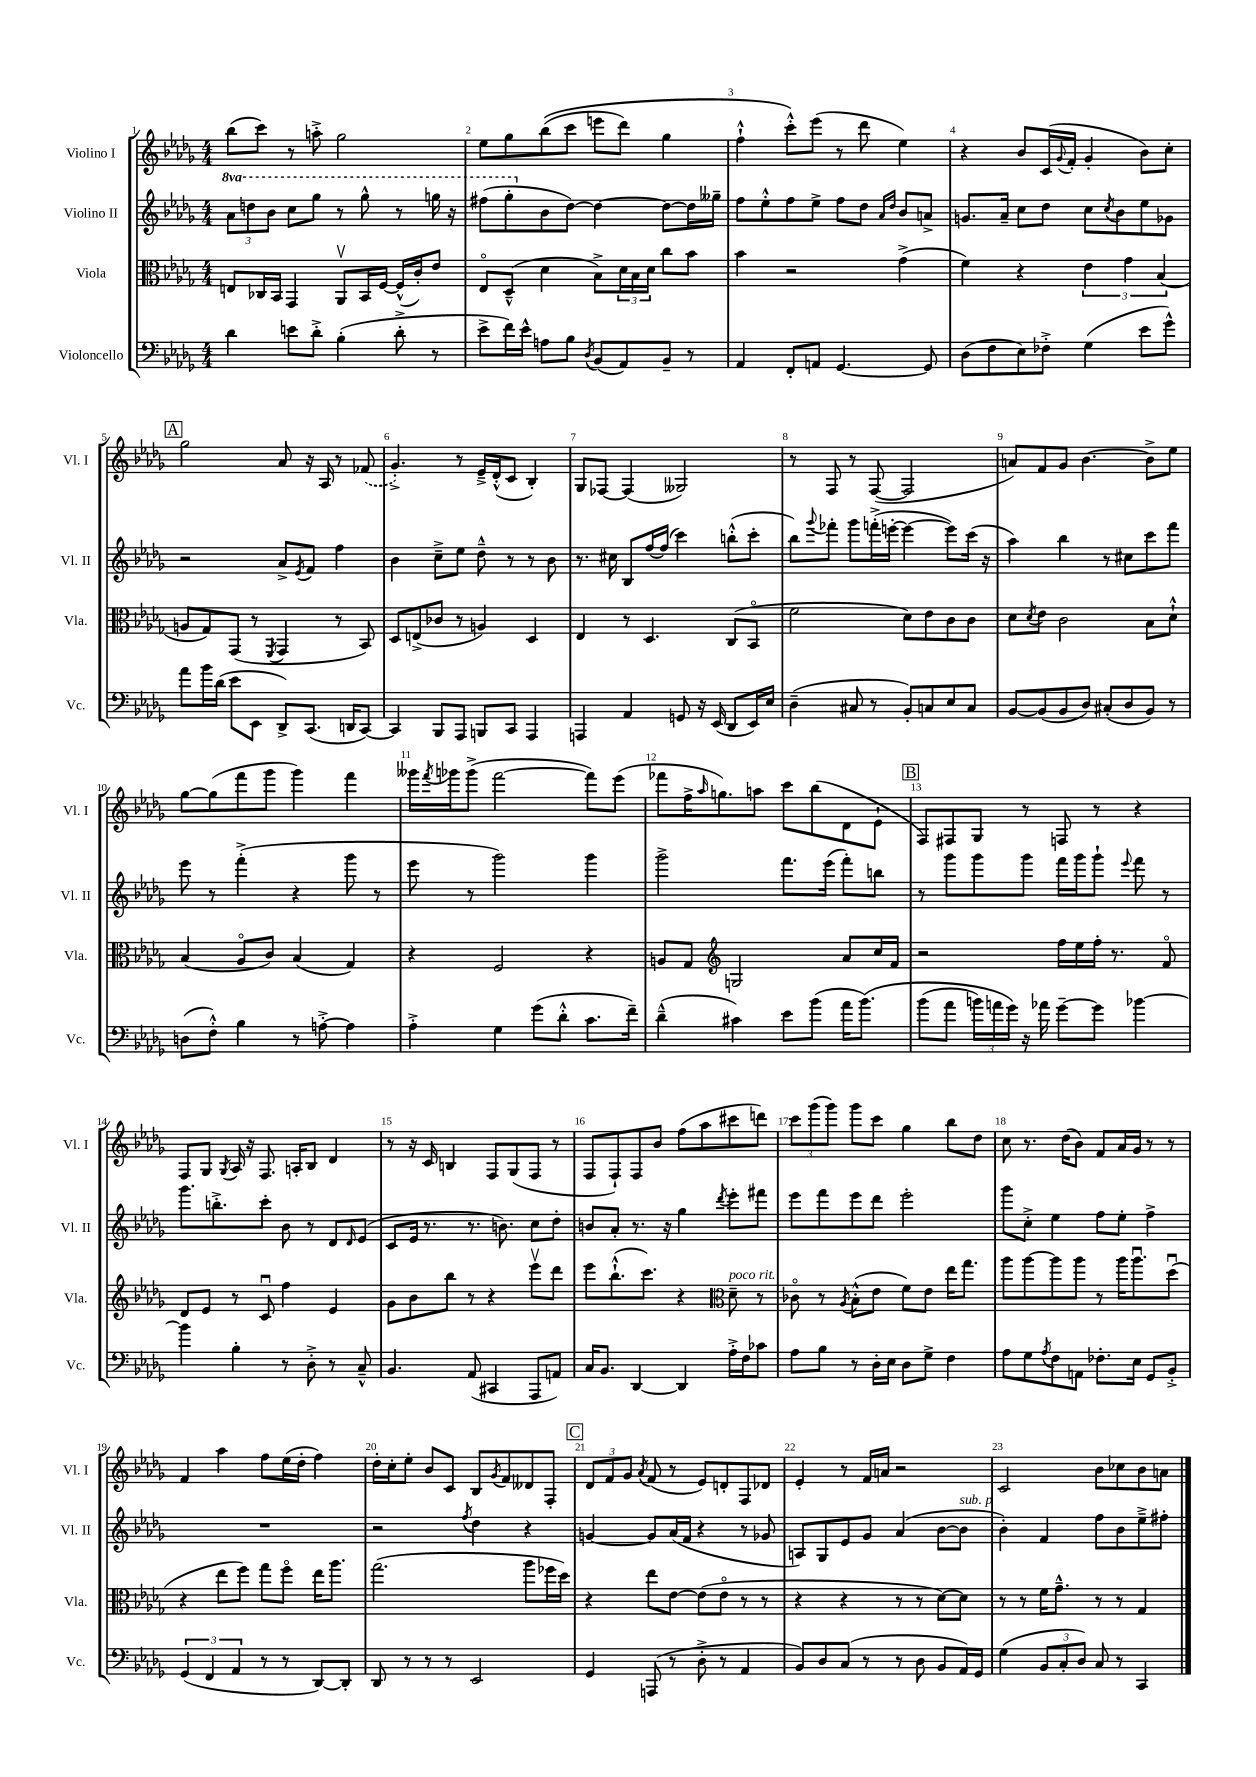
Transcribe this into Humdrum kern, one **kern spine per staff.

**kern	**kern	**kern	**kern
*staff4	*staff3	*staff2	*staff1
*clefF4	*clefC3	*clefG2	*clefG2
*k[b-e-a-d-g-]	*k[b-e-a-d-g-]	*k[b-e-a-d-g-]	*k[b-e-a-d-g-]
*M4/4	*M4/4	*M4/4	*M4/4
4d-	8E	12aa-	(8bb-
.	.	12ddd	.
.	16C-	.	8ccc)
.	.	12bb-	.
.	16BB-	.	.
8e	4GG-	8ccc	8r
8d-'^	.	8ggg-	8aa'^
(4B-'	8AA-v	8r	2gg-
.	16BB-	8ggg-^^	.
.	[16F	.	.
8d-'^	(16F^^]	8r	.
.	16c')	.	.
8r	8e-	16ggg	.
.	.	16r	.
=	=	=	=
8e-^	8E-o	(8fff#	8ee-
16f)	(8D-~^^	8ggg-'	8gg-
16e-^^	.	.	.
8A	4d-	8b-	&((8bb-
8B-	.	[8dd-)	8ccc
8qD-	.	.	.
(8BB-	8B-^)	4dd-_	8eee
8AA-)	24d-	.	8ddd-)
.	24B-	.	.
.	24d-	.	.
8BB-~	8cc	8dd-_	4gg-
8r	8b-	16dd-]	.
.	.	16gg--~	.
=	=	=	=
4AA-	4b-	8ff	4ff`^^
.	.	8ee-'^^	.
8FF'	2r	8ff	8ccc'^^&)
8AA	.	8ee-^	(8eee-
[4.GG-	.	8ff	8r
.	.	8dd-	8ddd-
.	.	16qqa-	.
.	.	16qqdd-	.
.	(4g-^	8b-	4ee-)
8GG-]	.	8a^	.
=	=	=	=
(8D-	4f)	8.g	4r
8F	.	.	.
.	.	16a-~	.
8E-)	4r	8cc	8b-
8F-'^	.	8dd-	(16c
.	.	.	8qqg-
.	.	.	16f'
(4G-	6e-	8cc	4g-'
.	.	8qcc	.
.	.	8b-	.
.	6g-	.	.
8e-	.	8ee-	8b-)
.	(6B-	.	.
8g-^^)	.	8g-	8cc'
=	=	=	=
8a-	8A	2r	2gg-
16b-	8G-)	.	.
(16d-	.	.	.
8e-	(8GG-	.	.
8EE-	8r	.	.
.	8qFF	.	.
8DD-^)	4GG-	8a-^	8a-
.	.	8qe-	.
(8.CC	.	8f	16r
.	.	.	16A-
.	8r	4ff	8r
16DD	.	.	.
[8CC)	8BB-)	.	(8f-
=	=	=	=
4CC]	8D-	4b-	4.g-'^)
.	(8E^	.	.
8BBB-	8c-	8cc~^	.
8AAA-	8r	8ee-	8r
8BBB	4A)	8dd-~^^	16e-~^
.	.	.	(16d-'^^
8CC	.	8r	8c
4AAA-	4D-	8r	4B-')
.	.	8b-	.
=	=	=	=
4AAA	4E-	8.r	8G-
.	.	.	[8F-
.	.	16cc#	.
4AA-	8r	8B-	(4F-]
.	4.D-	[16ff	.
.	.	(16ff]	.
8GG	.	4ccc)	2G--)
16r	.	.	.
(16EE-	.	.	.
8DD-	(8C	(8bb'^^	.
16EE-)	8BB-o	8ccc'	.
16E-	.	.	.
=	=	=	=
(4D-~	2f	8bb-)	8r
.	.	8qqggg-	.
.	.	8fff-'	8F
8C#	.	8ggg-	8r
8r	.	(16fff'^	([8F
.	.	[16eee'	.
8BB-')	8d-)	4eee_	2F]
8C	8e-	.	.
8E-	8c	8eee])	.
8C	8c	(16ccc	.
.	.	16r	.
=	=	=	=
[8BB-	8d-	4aa-)	8a)
.	8qd-	.	.
(8BB-]	8e-	.	8f
8BB-	2c	4bb-	8g-
8D-)	.	.	[4.b-
(8C#'	.	8r	.
8D-	.	8cc#	.
8BB-)	8B-	8ccc	8b-^]
8r	8d-`^^	8fff	8ee-
=	=	=	=
(8D	(4B-	8eee-	[8gg-
8F'^^)	.	8r	(8gg-]
4B-	8A-o	(4fff'^	8fff
.	8c)	.	8ggg-
8r	(4B-	4r	4ggg-)
[8A'^	.	.	.
4A]	4G-)	8ggg-	4fff
.	.	8r	.
=	=	=	=
4A-'^	4r	8eee-	16ggg--
.	.	.	8qfff
.	.	.	16ggg-
.	.	8r	(8ggg-^
4G-	2F	2ggg-)	[2fff
(8g-	.	.	.
8d-'^^	.	.	.
8.c	4r	4ggg-	8fff])
.	.	.	(8eee-
16f~)	.	.	.
=	=	=	=
(4d-~^^	8A	2ggg-^	8fff-
.	8G-	.	16ff^
.	.	.	16qqaa-
.	.	.	8.gg)
*	*clefG2	*	*
4c#)	2G	.	.
.	.	.	8aa
8e-	.	8.fff	8ccc
(8b-	.	.	(8bb-
.	.	(16eee-	.
16a-	8a-	8fff')	8d-
&(8.b-)	.	.	.
.	16cc	8bb	8e-`
.	16f	.	.
=	=	=	=
(8b-	2r	8r	8F)
8a-	.	8ggg-	8F#
24b)	.	8ggg-	8G-
24a	.	.	.
24g-&)	.	.	.
16r	.	8ggg-	8r
16a-	.	.	.
[8g-~	16ff	16fff	8F
.	16ee-	16ggg-	.
8g-]	16ff'	8ggg-`	8r
.	8.r	.	.
.	.	8qqeee-	.
[4b-	.	8fff	4r
.	8fo	8r	.
=	=	=	=
4b-]	8d-	8.ggg-	8F
.	8e-	.	8G-
.	.	8.bb'^	.
.	.	.	8qG-
4B-'	8r	.	16A-
.	.	.	16r
.	8cu	8ccc'	8.F
8r	4ff	8b-	.
.	.	.	16A'
8D-'^	.	8r	8B-
8r	4e-	8d-	4d-
.	.	16qqd-	.
8C~^^	.	(8e-	.
=	=	=	=
4.BB-	8g-	8c	8r
.	8b-	16e-	16r
.	.	8.r	16c
.	8bb-	.	4B
(8AA-	8r	8.r	.
4CC#	4r	.	8F
.	.	8.b)	.
.	.	.	(8G-
8AAA-	8eee-v	8cc	8F
8AA)	8ddd-	8dd-'	8r
=	=	=	=
16C	8eee-	8b	8F
8.BB-	.	.	.
.	(8.bb-`^^	8a-'	8F`)
[4DD-	.	8.r	8F
.	8.ccc)	.	.
.	.	.	8b-
.	.	16r	.
4DD-]	4r	4gg-	(8ff
.	.	.	8aa-
*	*clefC3	*	*
.	.	8qddd-	.
16A-'^	8d-~	8eee-'	8ccc#
16F	.	.	.
8c-	8r	8fff#	8ddd)
=	=	=	=
8A-	8c-o	8eee-	12ccc
.	.	.	(12ggg-
8B-	8r	8fff	.
.	.	.	12ggg-)
.	8qA-	.	.
8r	(8B-'^^	8eee-	8ggg-
16D-'	8e-	8ddd-	8ccc
16E-	.	.	.
8D-	8f)	2eee-'	4gg-
8G-^	8e-	.	.
4F	16ee-	.	8bb-
.	8.gg-	.	.
.	.	.	8dd-
=	=	=	=
8A-	8aa-	8ggg-	8cc
8G-	[8aa-	8cc'^	8.r
8qA-	.	.	.
8F	8aa-]	4ee-	.
.	.	.	(16dd-
8AA	8aa-	.	8b-)
8.F-'	8r	8ff	8f
.	16aa-	8ee-'	16a-
16E-	8.aa-u	.	16g-
8GG-	.	4ff^	8r
8BB-'^	(8dd-u	.	8r
=	=	=	=
(6GG-	4r	1r	4f
6FF	.	.	.
.	8ee-	.	4aa-
6AA-	.	.	.
.	8ff)	.	.
8r	8gg-	.	8ff
8r	8ffo	.	(16ee-
.	.	.	16dd-'
[8DD-)	16ee-	.	4ff)
.	8.aa-	.	.
8DD-']	.	.	.
=	=	=	=
8DD-	(2.gg-	2r	16dd-'
.	.	.	16cc'
8r	.	.	8ee-'
8r	.	.	8b-
8r	.	.	8c
.	.	8qff	.
2EE-	.	4dd-	8B-
.	.	.	8qg-
.	.	.	8f
.	8aa-	4r	8d--
.	16ff-	.	8F'
.	16dd-)	.	.
=	=	=	=
4GG-	4r	[4g	12d-
.	.	.	12f
.	.	.	12g-
.	.	.	8qa-
(8AAA	8ee-	8g]	(8f
8r	[8e-	(16a-	8r
.	.	16f	.
8D-'^	(8e-]	4r	8e-)
8r	8e-o	.	8d'
4AA-	8r	8r	8F
.	8r	8g-	8d-
=	=	=	=
8BB-)	4r	8A)	4e-'
8D-	.	8G-	.
(8C	4r	8e-	8r
8r	.	8g-	16f
.	.	.	16a
8r	8r	(4a-	2r
8D-	8r	.	.
8BB-	[8d-)	[8b-	.
16AA-)	8d-]	8b-]	.
16GG-	.	.	.
=	=	=	=
(4G-	8r	4b-')	2c
.	8r	.	.
12BB-	16f	4f	.
.	8.g-~^^	.	.
12C'	.	.	.
12D-)	.	.	.
8C	8r	8ff	8b-
8r	8r	8b-	8cc-
4CC	4G-	8ee-~^	8b-
.	.	8ff#'	8a
==	==	==	==
*-	*-	*-	*-
